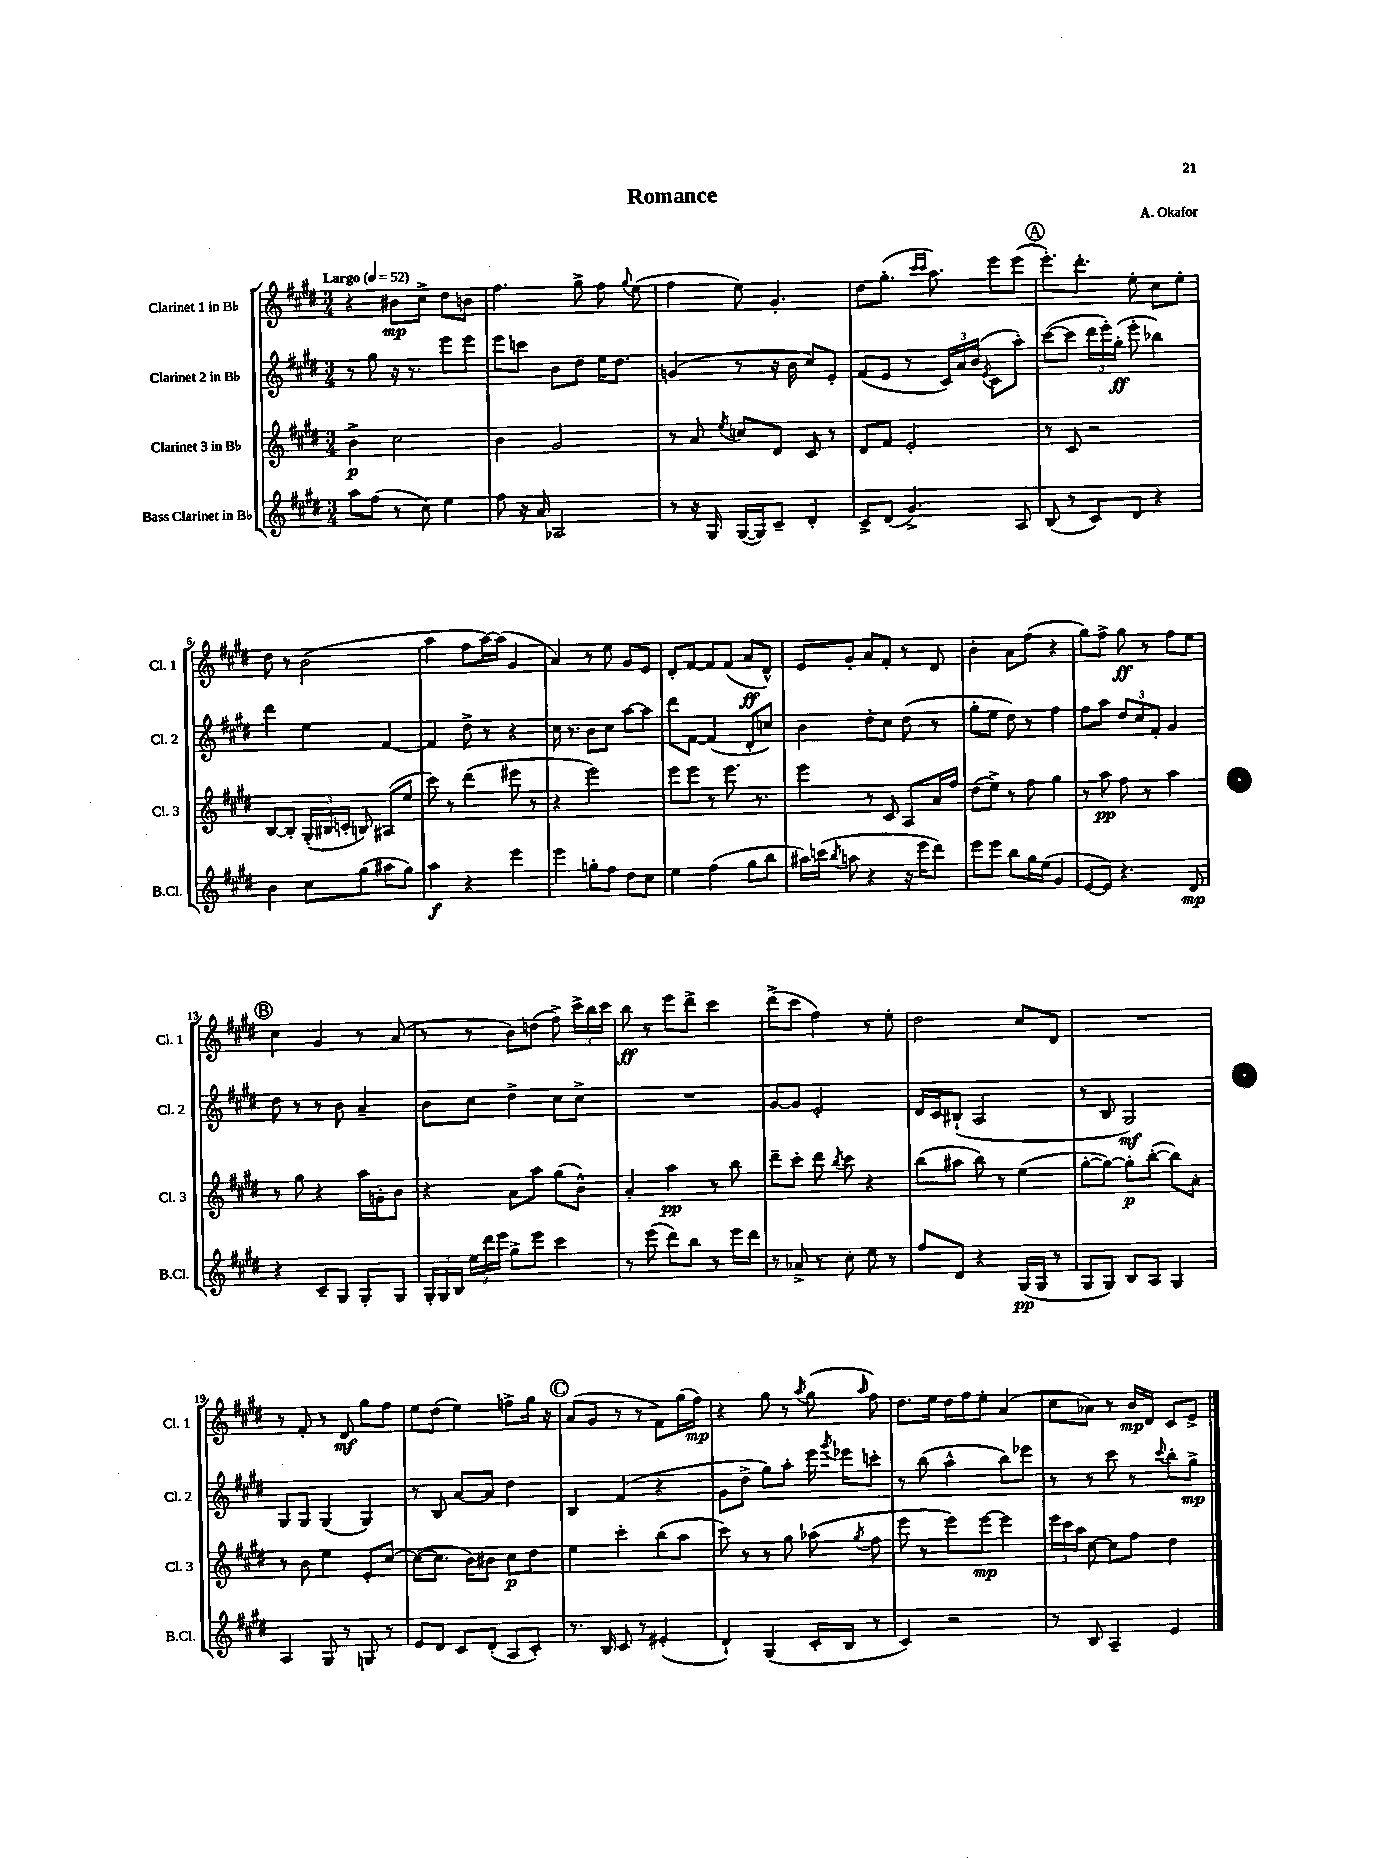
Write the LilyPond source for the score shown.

\header { title = "Romance" composer = "A. Okafor" }
<<
\new StaffGroup <<
\new Staff = "s0" \with { instrumentName = "Clarinet 1 in Bb" shortInstrumentName = "Cl. 1" } {
    \clef treble \key e \major \numericTimeSignature \time 3/4 \tempo "Largo" 4 = 52
    \autoBeamOff r4 bis'8[\mp cis''8]-> dis''8[ b'8] |
    fis''4. gis''8-> fis''8 \appoggiatura { gis''8 } e''8( |
    fis''4 e''8) gis'4.-. |
    dis''8[ gis''8.]-.( \grace { cis'''16[ cis'''16] } a''8.) e'''8[ e'''8]( |
    \mark \markup { \circle "A" } e'''8.[-.) dis'''8.]-. e''8-. cis''8[ e''8]-. |
    dis''8 r8 b'2( |
    a''4 fis''8[ a''16~) a''16]( gis'4 |
    a'4) r8 e''8 gis'8[ e'8] |
    dis'8[-. fis'8]~ fis'8[ fis'8]( a'8[\ff dis'8]-^) |
    e'8[ gis'8]-. a'8[ fis'8]-. r8 dis'8 |
    b'4-. a'8[ fis''8]( r4 |
    gis''8[) fis''8]-> gis''8\ff r8 fis''8[ e''8] |
    \mark \markup { \circle "B" } cis''4 gis'4 r8 a'8( |
    r8 r8 b'8[) d''8]( fis''8->) \tuplet 3/2 { cis'''16[-> b''16 cis'''16] } |
    b''8\ff r8 e'''8[ dis'''8]-> cis'''4 |
    dis'''8[->( cis'''8] fis''4) r8 e''8-. |
    dis''2 cis''8[ dis'8] |
    R2. |
    r8 fis'8-. r8 dis'8\mf gis''8[ fis''8] |
    e''8[ dis''8]( e''4) f''8[-> gis''16] r16 |
    \mark \markup { \circle "C" } a'8[( gis'8] r8 r8 fis'8[) gis''16( fis''16]\mp) |
    r4 gis''8 r8 \acciaccatura { a''8 } gis''8( \grace { a''16 } fis''8) |
    dis''8.[ e''16] dis''16[ fis''16 e''8]-. a'4( |
    cis''8[ aes'8]) r8 b'16[\mp dis'16] cis'8[ e'8]-> \bar "|." |
}
\new Staff = "s1" \with { instrumentName = "Clarinet 2 in Bb" shortInstrumentName = "Cl. 2" } {
    \clef treble \key e \major \numericTimeSignature \time 3/4
    \autoBeamOff r8 gis''8 r16 r8. e'''8[ e'''8] |
    e'''8[ c'''8] b'8[ dis''8] e''16[ dis''8.] |
    g'4( r8 r16 b'16 cis''8[) e'8]-. |
    fis'8[( e'8] r8 \tuplet 3/2 { cis'16[) a'16 b'16]( } \acciaccatura { e'8 } cis'8[ a''8]-.) |
    \mark \markup { \circle "A" } cis'''8[~( cis'''8] \tuplet 3/2 { dis'''16[ e'''16-.) gis''16]-.\ff( } e'''8-. bes''4) |
    dis'''4 e''4 fis'4~ |
    fis'4 dis''8-> r8 r4 |
    cis''16 r8. b'8[ cis''8] a''8[~ a''8] |
    dis'''8[ fis'8]~ fis'4( dis'8[-. c''8]) |
    b'4 dis''8[-. cis''8] dis''8( r8 |
    gis''8[-. e''8] dis''8) r8 fis''4 |
    fis''8[ a''8] \tuplet 3/2 { dis''8[ cis''8 fis'8]-. } gis'4 |
    \mark \markup { \circle "B" } dis''8 r8 r8 b'8 a'4-- |
    b'8[ cis''8] dis''4-> cis''8[ cis''8]-> |
    R2. |
    gis'8[~ gis'8] e'2-. |
    dis'16[ cis'16 bis8]-!( a2 |
    r8 b8 gis2\mf) |
    gis8[ gis8] gis4( gis4) |
    r8 b8 a'8[~ a'8] dis''4 |
    \mark \markup { \circle "C" } b4 fis'4( r4 |
    gis'8[ dis''8]-> gis''8[) a''8]-. e'''16 \acciaccatura { gis'''8 } ees'''16[ c'''8]-. |
    r8 b''8( a''4-^ b''8[) ees'''8] |
    r8 r8 cis'''8 r8 \appoggiatura { cis'''8 } b''8[-. gis''8]->\mp \bar "|." |
}
\new Staff = "s2" \with { instrumentName = "Clarinet 3 in Bb" shortInstrumentName = "Cl. 3" } {
    \clef treble \key e \major \numericTimeSignature \time 3/4
    \autoBeamOff b'4->\p cis''2 |
    b'4 gis'2 |
    r8 a'8 \acciaccatura { e''8 } c''8[ dis'8] cis'8 r8 |
    dis'8[ fis'8] e'2-. |
    \mark \markup { \circle "A" } r8 cis'8 r2 |
    b8[~ b8]-. \tuplet 3/2 { gis16[-.( bis16 c'16]-. } b8) ais8[( e''8] |
    cis'''8) r8 dis'''4( eis'''8 r8 |
    r4 e'''2) |
    e'''8[ e'''8] r8 e'''8. r8. |
    e'''4 r8 cis'8 a8[ a'16 fis''16] |
    dis''8[( e''8]->) r8 fis''8 gis''4 |
    r8 a''8\pp fis''8 r8 a''4 |
    \mark \markup { \circle "B" } r8 gis''8 r4 a''16[ g'16-. b'8] |
    r4 a'8[ a''8] gis''8[( b'8]-^) |
    a'4-. a''4\pp r8 b''8 |
    dis'''8[-- cis'''8]-. dis'''8 \acciaccatura { b''8 } cis'''8 r4 |
    b''8[( ais''8] b''8) r8 e''4( |
    gis''8[~-. gis''8]~) gis''8[-.\p b''8]~-.( b''8[) a'8]-. |
    r8 b'8 e''4 e'8[-. cis''8]~ |
    cis''8[~( cis''8.] b'16[) bis'8] cis''8[\p dis''8] |
    \mark \markup { \circle "C" } e''4 cis'''4-. b''8[( a''8] |
    cis'''8) r8 r8 gis''8 aes''8( \acciaccatura { gis''8 } fis''8 |
    e'''8 r8 e'''8[) e'''8]~\mp e'''4 |
    \tuplet 3/2 { e'''16[ cis'''16 a''16] } cis''8~ cis''8[ fis''8] dis''4 \bar "|." |
}
\new Staff = "s3" \with { instrumentName = "Bass Clarinet in Bb" shortInstrumentName = "B.Cl." } {
    \clef treble \key e \major \numericTimeSignature \time 3/4
    \autoBeamOff a''8[ fis''8]( r8 cis''8) e''4 |
    fis''8 r16 a'16 aes2 |
    r8 r16 gis16 gis16[~( gis16) cis'8]-- dis'4-. |
    cis'8[-> dis'8]( gis'4.->) a8 |
    \mark \markup { \circle "A" } b8( r8 cis'8[) dis'8] r4 |
    b'4 cis''8[ gis''8]( ais''8[ gis''8]) |
    a''4\f r4 e'''4 |
    e'''4 g''8[-. fis''8] dis''8[ cis''8] |
    e''4 fis''4( gis''8[ b''8] |
    ais''16[) c'''16]( \acciaccatura { b''8 } a''8 r4 r16 e'''16[ dis'''8]) |
    e'''8[ e'''8] b''8[ gis''16 e''16]( gis'4 |
    e'8[~ e'8]) r4. dis'8\mp |
    \mark \markup { \circle "B" } r4 cis'8[-- gis8] gis8[-. gis8] |
    \tuplet 3/2 { gis16[-. gis16 b16] } \tuplet 3/2 { e''16[ dis'''16 e'''16] } gis''8[-> e'''8] cis'''4 |
    r8 e'''8( dis'''8[) b''8] r8 e'''16[ dis'''16] |
    r8 aes'8-> r8 cis''8-. e''8 r8 |
    fis''8[ dis'8] r4 gis16[\pp( gis16] r8 |
    gis8[ gis8]) b8[ a8] gis4 |
    a4 gis8 r8 g8 r8 |
    e'8[ dis'8] cis'8[ dis'8]-.( a8[ cis'8]-.) |
    \mark \markup { \circle "C" } r8. b16 cis'8 r8 eis'4-.( |
    dis'4-!) gis4( cis'16[-. b16] r8 |
    cis'4) r2 |
    r8 b8 a4-- e'4 \bar "|." |
}
>>
>>
